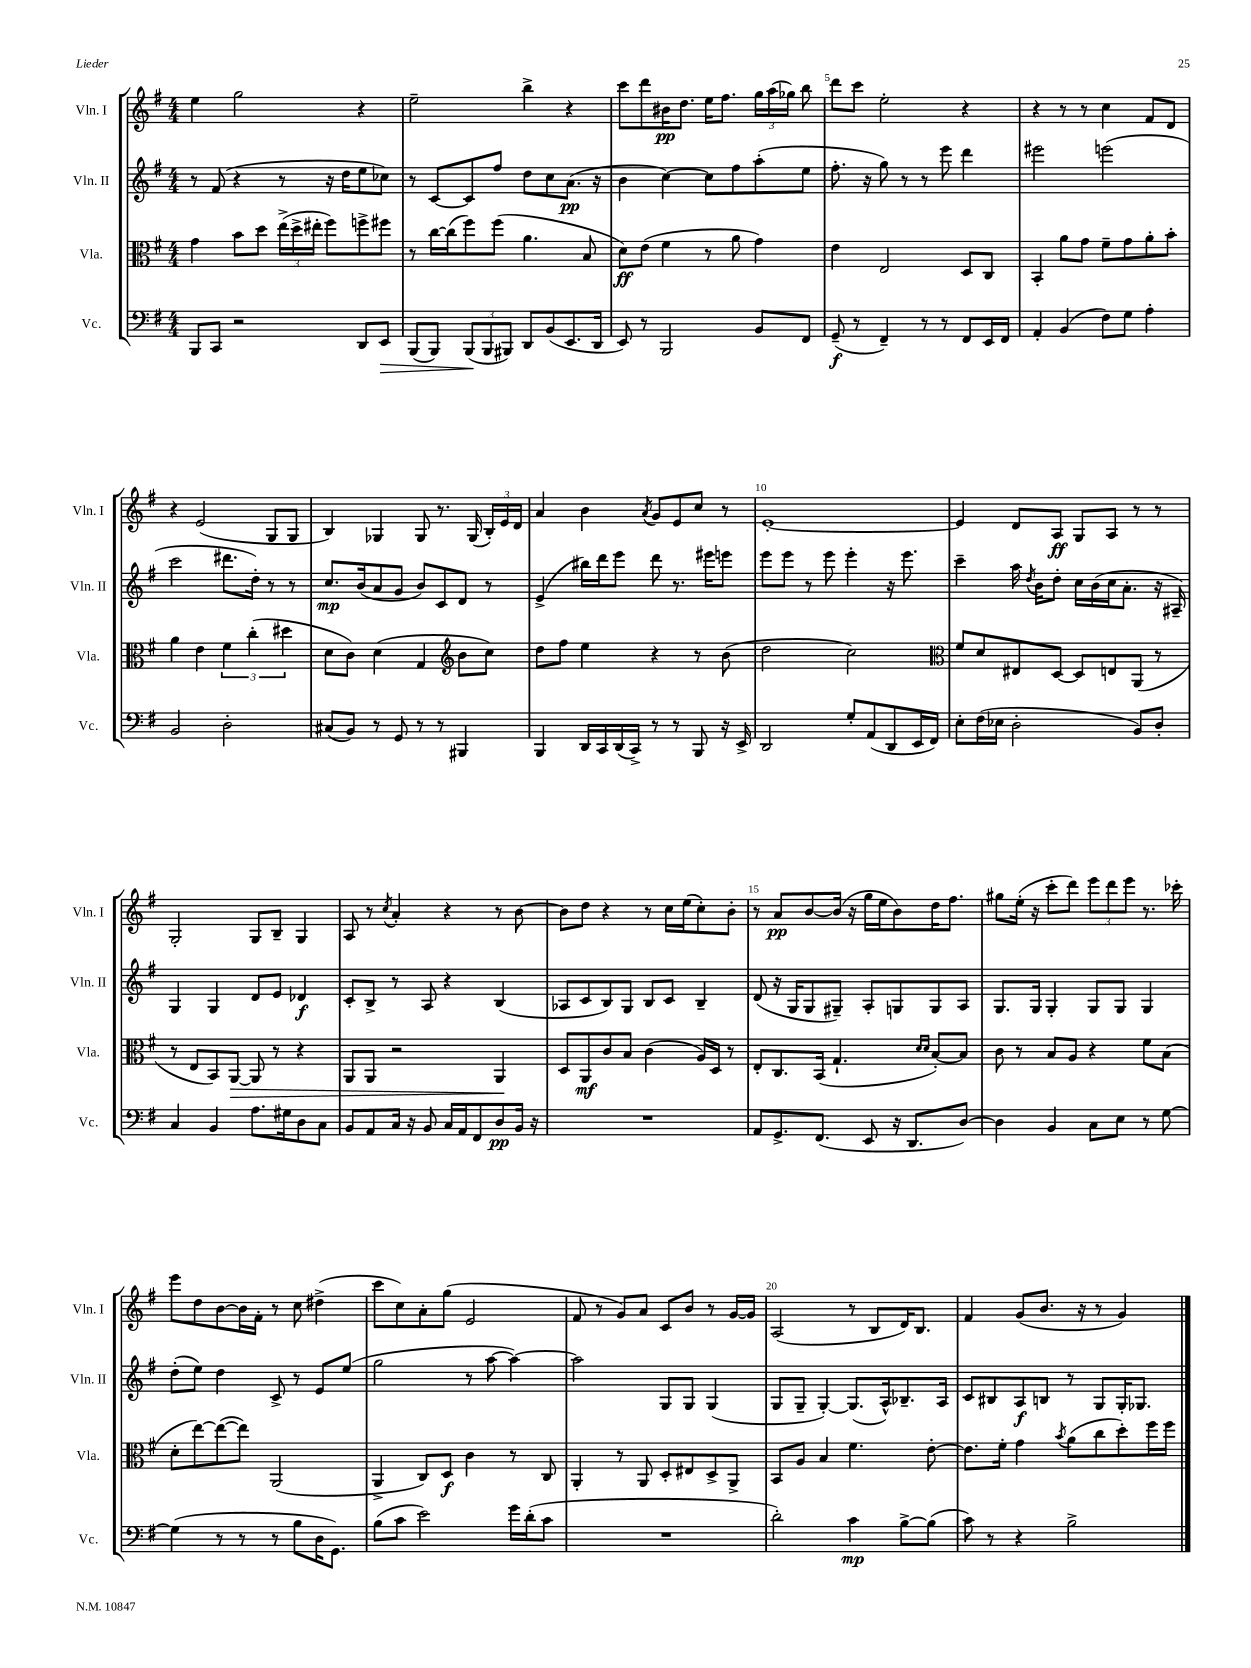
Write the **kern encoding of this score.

**kern	**dynam	**kern	**dynam	**kern	**dynam	**kern	**dynam
*part4	*part4	*part3	*part3	*part2	*part2	*part1	*part1
*staff4	*staff4	*staff3	*staff3	*staff2	*staff2	*staff1	*staff1
*I"Vc.	*	*I"Vla.	*	*I"Vln. II	*	*I"Vln. I	*
*I'Vc.	*	*I'Vla.	*	*I'Vln. II	*	*I'Vln. I	*
*clefF4	*	*clefC3	*	*clefG2	*	*clefG2	*
*k[f#]	*	*k[f#]	*	*k[f#]	*	*k[f#]	*
*M4/4	*	*M4/4	*	*M4/4	*	*M4/4	*
=2	=2	=2	=2	=2	=2	=2	=2
8BBB/L	.	4g\	.	8r	.	4ee\	.
8CC/J	.	.	.	(8f#/	.	.	.
2r	.	8b\L	.	4r	.	2gg\	.
.	.	8dd\J	.	.	.	.	.
.	.	(24ee^\LL	.	8r	.	.	.
.	.	24dd^\	.	.	.	.	.
.	.	24ee#X'\JJ	.	.	.	.	.
.	.	8ff#\L)	.	16r	.	.	.
.	.	.	.	16dd\KL	.	.	.
8DD/L	.	8ffn^\	.	8ee\	.	4r	.
!	!LO:HP:b	!	!	!	!	!	!
8EE/J	>	8ff#X\J	.	8cc-X\J)	.	.	.
=3	=3	=3	=3	=3	=3	=3	=3
(8BBB/L	.	8r	.	8r	.	2ee~\	.
8BBB/J)	.	[16cc\LL	.	[8c/L	.	.	.
.	.	(16cc\J]	.	.	.	.	.
(12BBB/L	.	8ff#\)	.	8c/]	.	.	.
12BBB/	]	.	.	.	.	.	.
.	.	(8ff#\J	.	8ff#/J	.	.	.
12BBB#X/J)	.	.	.	.	.	.	.
8DD/L	.	4.a\	.	8dd\L	.	4bb^\	.
(8BB/	.	.	.	8cc\	.	.	.
8.EE/	.	.	.	(8.a\J	pp	4r	.
.	.	8B/	.	.	.	.	.
16DD/Jk	.	.	.	16r	.	.	.
=4	=4	=4	=4	=4	=4	=4	=4
8EE/)	.	8d\L)	ff	4b\	.	8ccc\L	.
8r	.	(8e\J	.	.	.	8ddd\	.
2BBB/	.	4f#\	.	[4cc\)	.	16b#X\K	pp
.	.	.	.	.	.	8.dd\J	.
.	.	8r	.	8cc\L]	.	16ee\KL	.
.	.	.	.	.	.	8.ff#\J	.
.	.	8a\	.	8ff#\	.	.	.
8BB/L	.	4g\)	.	(8aa'\	.	24gg\LL	.
.	.	.	.	.	.	(24aa\	.
.	.	.	.	.	.	24gg-X\JJ)	.
8FF#/J	.	.	.	8ee\J	.	8bb\	.
=5	=5	=5	=5	=5	=5	=5	=5
(8GG~/	f	4e\	.	8.ff#'\	.	8ddd\L	.
8r	.	.	.	.	.	8ccc\J	.
.	.	.	.	16r	.	.	.
4FF#~/)	.	2E/	.	8gg\)	.	2ee'\	.
.	.	.	.	8r	.	.	.
8r	.	.	.	8r	.	.	.
8r	.	.	.	8eee\	.	.	.
8FF#/L	.	8D/L	.	4ddd\	.	4r	.
16EE/L	.	8C/J	.	.	.	.	.
16FF#/JJ	.	.	.	.	.	.	.
=6	=6	=6	=6	=6	=6	=6	=6
4AA'/	.	4BB'/	.	2eee#X\	.	4r	.
(4BB/	.	8a\L	.	.	.	8r	.
.	.	8g\J	.	.	.	8r	.
8F#\L)	.	8f#~\L	.	(2eeen\	.	4cc\	.
8G\J	.	8g\	.	.	.	.	.
4A'\	.	8a'\	.	.	.	8f#/L	.
.	.	8b'\J	.	.	.	8d/J	.
!!LO:LB:g=z
=7	=7	=7	=7	=7	=7	=7	=7
2BB/	.	4a\	.	2ccc\	.	4r	.
.	.	4e\	.	.	.	(2e/	.
2D'\	.	6f#\	.	8.ddd#X\L	.	.	.
.	.	(6cc'\	.	.	.	.	.
.	.	.	.	16dd'\Jk)	.	.	.
.	.	.	.	8r	.	8G/L	.
.	.	6dd#X\	.	.	.	.	.
.	.	.	.	8r	.	8G/J	.
=8	=8	=8	=8	=8	=8	=8	=8
(8C#X/L	.	8d\L	.	8.cc/L	mp	4B/)	.
8BB/J)	.	8c\J)	.	.	.	.	.
.	.	.	.	(16b/k	.	.	.
8r	.	(4d\	.	8a/	.	4G-X/	.
8GG/	.	.	.	8g/J	.	.	.
8r	.	4G/	.	8b/L)	.	8G-/	.
8r	.	.	.	8c/	.	8.r	.
*	*	*clefG2	*	*	*	*	*
4BBB#X/	.	8b\L	.	8d/J	.	.	.
.	.	.	.	.	.	(16G-/	.
.	.	8cc\J)	.	8r	.	24B'/LL)	.
.	.	.	.	.	.	24e/	.
.	.	.	.	.	.	24d/JJ	.
=9	=9	=9	=9	=9	=9	=9	=9
4BBB/	.	8dd\L	.	(4e^/	.	4a/	.
.	.	8ff#\J	.	.	.	.	.
16DD/LL	.	4ee\	.	16bb#X\LL)	.	4b\	.
16CC/	.	.	.	16ddd\J	.	.	.
(16DD/	.	.	.	8eee\J	.	.	.
16CC^/JJ)	.	.	.	.	.	.	.
.	.	.	.	.	.	8qa/	.
8r	.	4r	.	8ddd\	.	8g/L	.
8r	.	.	.	8.r	.	8e/	.
8BBB/	.	8r	.	.	.	8cc/J	.
.	.	.	.	16eee#X\KL	.	.	.
16r	.	(8b\	.	8eeen\J	.	8r	.
16EE^/	.	.	.	.	.	.	.
=10	=10	=10	=10	=10	=10	=10	=10
2DD/	.	2dd\	.	8eee\L	.	[1e'	.
.	.	.	.	8eee\J	.	.	.
.	.	.	.	8r	.	.	.
.	.	.	.	8eee\	.	.	.
8G'/L	.	2cc\)	.	4eee'\	.	.	.
(8AA/	.	.	.	.	.	.	.
8DD/	.	.	.	16r	.	.	.
.	.	.	.	8.eee\	.	.	.
16EE/L	.	.	.	.	.	.	.
16FF#/JJ)	.	.	.	.	.	.	.
=11	=11	=11	=11	=11	=11	=11	=11
*	*	*clefC3	*	*	*	*	*
8E'\L	.	8f#/L	.	4ccc~\	.	4e/]	.
(16F#\L	.	8d/	.	.	.	.	.
16E-X\JJ	.	.	.	.	.	.	.
2D'\	.	8E#X/	.	16aa\	.	8d/L	.
.	.	.	.	8qdd/	.	.	.
.	.	.	.	16b\KL	.	.	.
.	.	[8D/J	.	8dd'\J	.	8A/J	ff
.	.	8D/L]	.	16cc\LL	.	8G/L	.
.	.	.	.	(16b\	.	.	.
.	.	8En/	.	16cc\J	.	8A/J	.
.	.	.	.	8.a'\J	.	.	.
8BB/L)	.	(8AA/J	.	.	.	8r	.
8D'/J	.	8r	.	16r	.	8r	.
.	.	.	.	16A#X~/)	.	.	.
!!LO:LB:g=z
=12	=12	=12	=12	=12	=12	=12	=12
4C/	.	8r	.	4G/	.	2G'/	.
.	.	8E/L	.	.	.	.	.
4BB/	.	8BB/)	.	4G/	.	.	.
!	!	!	!LO:HP:b	!	!	!	!
.	.	[8AA/J	>	.	.	.	.
8.A\L	.	8AA/]	.	8d/L	.	8G/L	.
.	.	8r	.	8e/J	.	8B~/J	.
16G#X\k	.	.	.	.	.	.	.
8D\	.	4r	.	4d-X/	f	4G/	.
8C\J	.	.	.	.	.	.	.
=13	=13	=13	=13	=13	=13	=13	=13
8BB/L	.	8AA/L	.	8c'/L	.	8A/	.
8AA/	.	8AA/J	.	8B^/J	.	8r	.
.	.	.	.	.	.	8qcc/	.
16C/Jk	.	2r	.	8r	.	4a'/	.
16r	.	.	.	.	.	.	.
8BB/	.	.	.	8A/	.	.	.
16C/LL	.	.	.	4r	.	4r	.
16AA/J	.	.	.	.	.	.	.
8FF#/	.	.	.	.	.	.	.
8D/	pp	4AA/	.	(4B/	.	8r	.
16BB/Jk	.	.	.	.	.	[8b\	.
16r	.	.	.	.	.	.	.
.	.	.	]	.	.	.	.
=14	=14	=14	=14	=14	=14	=14	=14
1r	.	8D/L	.	8A-X/L	.	8b\L]	.
.	.	8AA/	mf	8c/	.	8dd\J	.
.	.	8c/	.	8B/)	.	4r	.
.	.	8B/J	.	8G/J	.	.	.
.	.	(4c\	.	8B/L	.	8r	.
.	.	.	.	8c/J	.	16cc\LL	.
.	.	.	.	.	.	(16ee\J	.
.	.	16A/LL)	.	4B~/	.	8cc'\)	.
.	.	16D/JJ	.	.	.	.	.
.	.	8r	.	.	.	8b'\J	.
=15	=15	=15	=15	=15	=15	=15	=15
8AA/L	.	8E'/L	.	(8d/	.	8r	.
8.GG^/	.	8.C/	.	16r	.	8a/L	pp
.	.	.	.	16G/KL	.	.	.
.	.	.	.	8G/	.	[8b/	.
(8.FF#/J	.	(16BB/Jk	.	.	.	.	.
.	.	4.G`/	.	8G#X~/J)	.	(16b/Jk]	.
.	.	.	.	.	.	16r	.
8EE/	.	.	.	8A'/L	.	16gg\LL	.
.	.	.	.	.	.	16ee\J	.
16r	.	.	.	8Gn/	.	8b\)	.
8.DD/L	.	.	.	.	.	.	.
.	.	16qqd/LL	.	.	.	.	.
.	.	16qqd/JJ	.	.	.	.	.
.	.	[8B'/L)	.	8G/	.	16dd\K	.
.	.	.	.	.	.	8.ff#\J	.
[8D/J)	.	8B/J]	.	8A/J	.	.	.
=16	=16	=16	=16	=16	=16	=16	=16
4D\]	.	8c\	.	8.G/L	.	8gg#X\L	.
.	.	8r	.	.	.	(16ee'\Jk	.
.	.	.	.	16G/Jk	.	16r	.
4BB/	.	8B/L	.	4G'/	.	8ccc'\L	.
.	.	8A/J	.	.	.	8ddd\J)	.
8C\L	.	4r	.	8G/L	.	12eee\L	.
.	.	.	.	.	.	12ddd\	.
8E\J	.	.	.	8G/J	.	.	.
.	.	.	.	.	.	12eee\J	.
8r	.	8f#\L	.	4G/	.	8.r	.
[8G\	.	(8B\J	.	.	.	.	.
.	.	.	.	.	.	16ccc-X'\	.
!!LO:LB:g=z
=17	=17	=17	=17	=17	=17	=17	=17
(4G\]	.	8d'\L	.	(8dd'\L	.	8eee\L	.
.	.	[8ee\)	.	8ee\J)	.	8dd\	.
8r	.	(8ee\_	.	4dd\	.	[8b\	.
8r	.	8ee\J])	.	.	.	16b\L]	.
.	.	.	.	.	.	16f#'\JJ	.
8r	.	(2AA/	.	8c^/	.	8r	.
8B\L	.	.	.	8r	.	8cc\	.
16D\K	.	.	.	8e/L	.	(4dd#X^\	.
8.GG\J)	.	.	.	.	.	.	.
.	.	.	.	(8ee/J	.	.	.
=18	=18	=18	=18	=18	=18	=18	=18
(8B\L	.	4AA^/	.	2gg\	.	8ccc\L	.
8c\J	.	.	.	.	.	8cc\)	.
2e\)	.	8C/L)	.	.	.	8a'\	.
.	.	8D/J	f	.	.	(8gg\J	.
.	.	4c\	.	8r	.	2e/	.
.	.	.	.	[8aa\	.	.	.
16g\LL	.	8r	.	4aa\_)	.	.	.
(16d'\J	.	.	.	.	.	.	.
8c\J	.	8C/	.	.	.	.	.
=19	=19	=19	=19	=19	=19	=19	=19
1r	.	4AA'/	.	2aa\]	.	8f#/	.
.	.	.	.	.	.	8r	.
.	.	8r	.	.	.	8g/L)	.
.	.	8AA/	.	.	.	8a/J	.
.	.	8D'/L	.	8G/L	.	8c/L	.
.	.	8E#X/	.	8G/J	.	8b/J	.
.	.	8D^/	.	(4G/	.	8r	.
.	.	8AA^/J	.	.	.	[16g/LL	.
.	.	.	.	.	.	16g/JJ]	.
=20	=20	=20	=20	=20	=20	=20	=20
2d'\)	.	8BB/L	.	8G/L	.	(2A/	.
.	.	8A/J	.	8G~/J	.	.	.
.	.	4B/	.	[4G'/)	.	.	.
4c\	mp	4.f#\	.	(8.G/L]	.	8r	.
.	.	.	.	.	.	8B/L	.
.	.	.	.	16A^^/k)	.	.	.
[8B^\L	.	.	.	8.B-X~/	.	16d/K)	.
.	.	.	.	.	.	8.B/J	.
(8B\J]	.	[8e'\	.	.	.	.	.
.	.	.	.	16A/Jk	.	.	.
=21	=21	=21	=21	=21	=21	=21	=21
8c\)	.	8.e\L]	.	8c/L	.	4f#/	.
8r	.	.	.	8B#X/	.	.	.
.	.	16f#'\Jk	.	.	.	.	.
4r	.	4g\	.	8A/	f	(8g/L	.
.	.	.	.	8Bn/J	.	8.b/J	.
.	.	8qb/	.	.	.	.	.
2B^\	.	(8a\L	.	8r	.	.	.
.	.	.	.	.	.	16r	.
.	.	8cc\	.	8G/L	.	8r	.
.	.	8dd'\)	.	16G'/K	.	4g/)	.
.	.	.	.	8.G-X/J	.	.	.
.	.	16ff#\L	.	.	.	.	.
.	.	16ff#\JJ	.	.	.	.	.
==	==	==	==	==	==	==	==
*-	*-	*-	*-	*-	*-	*-	*-
